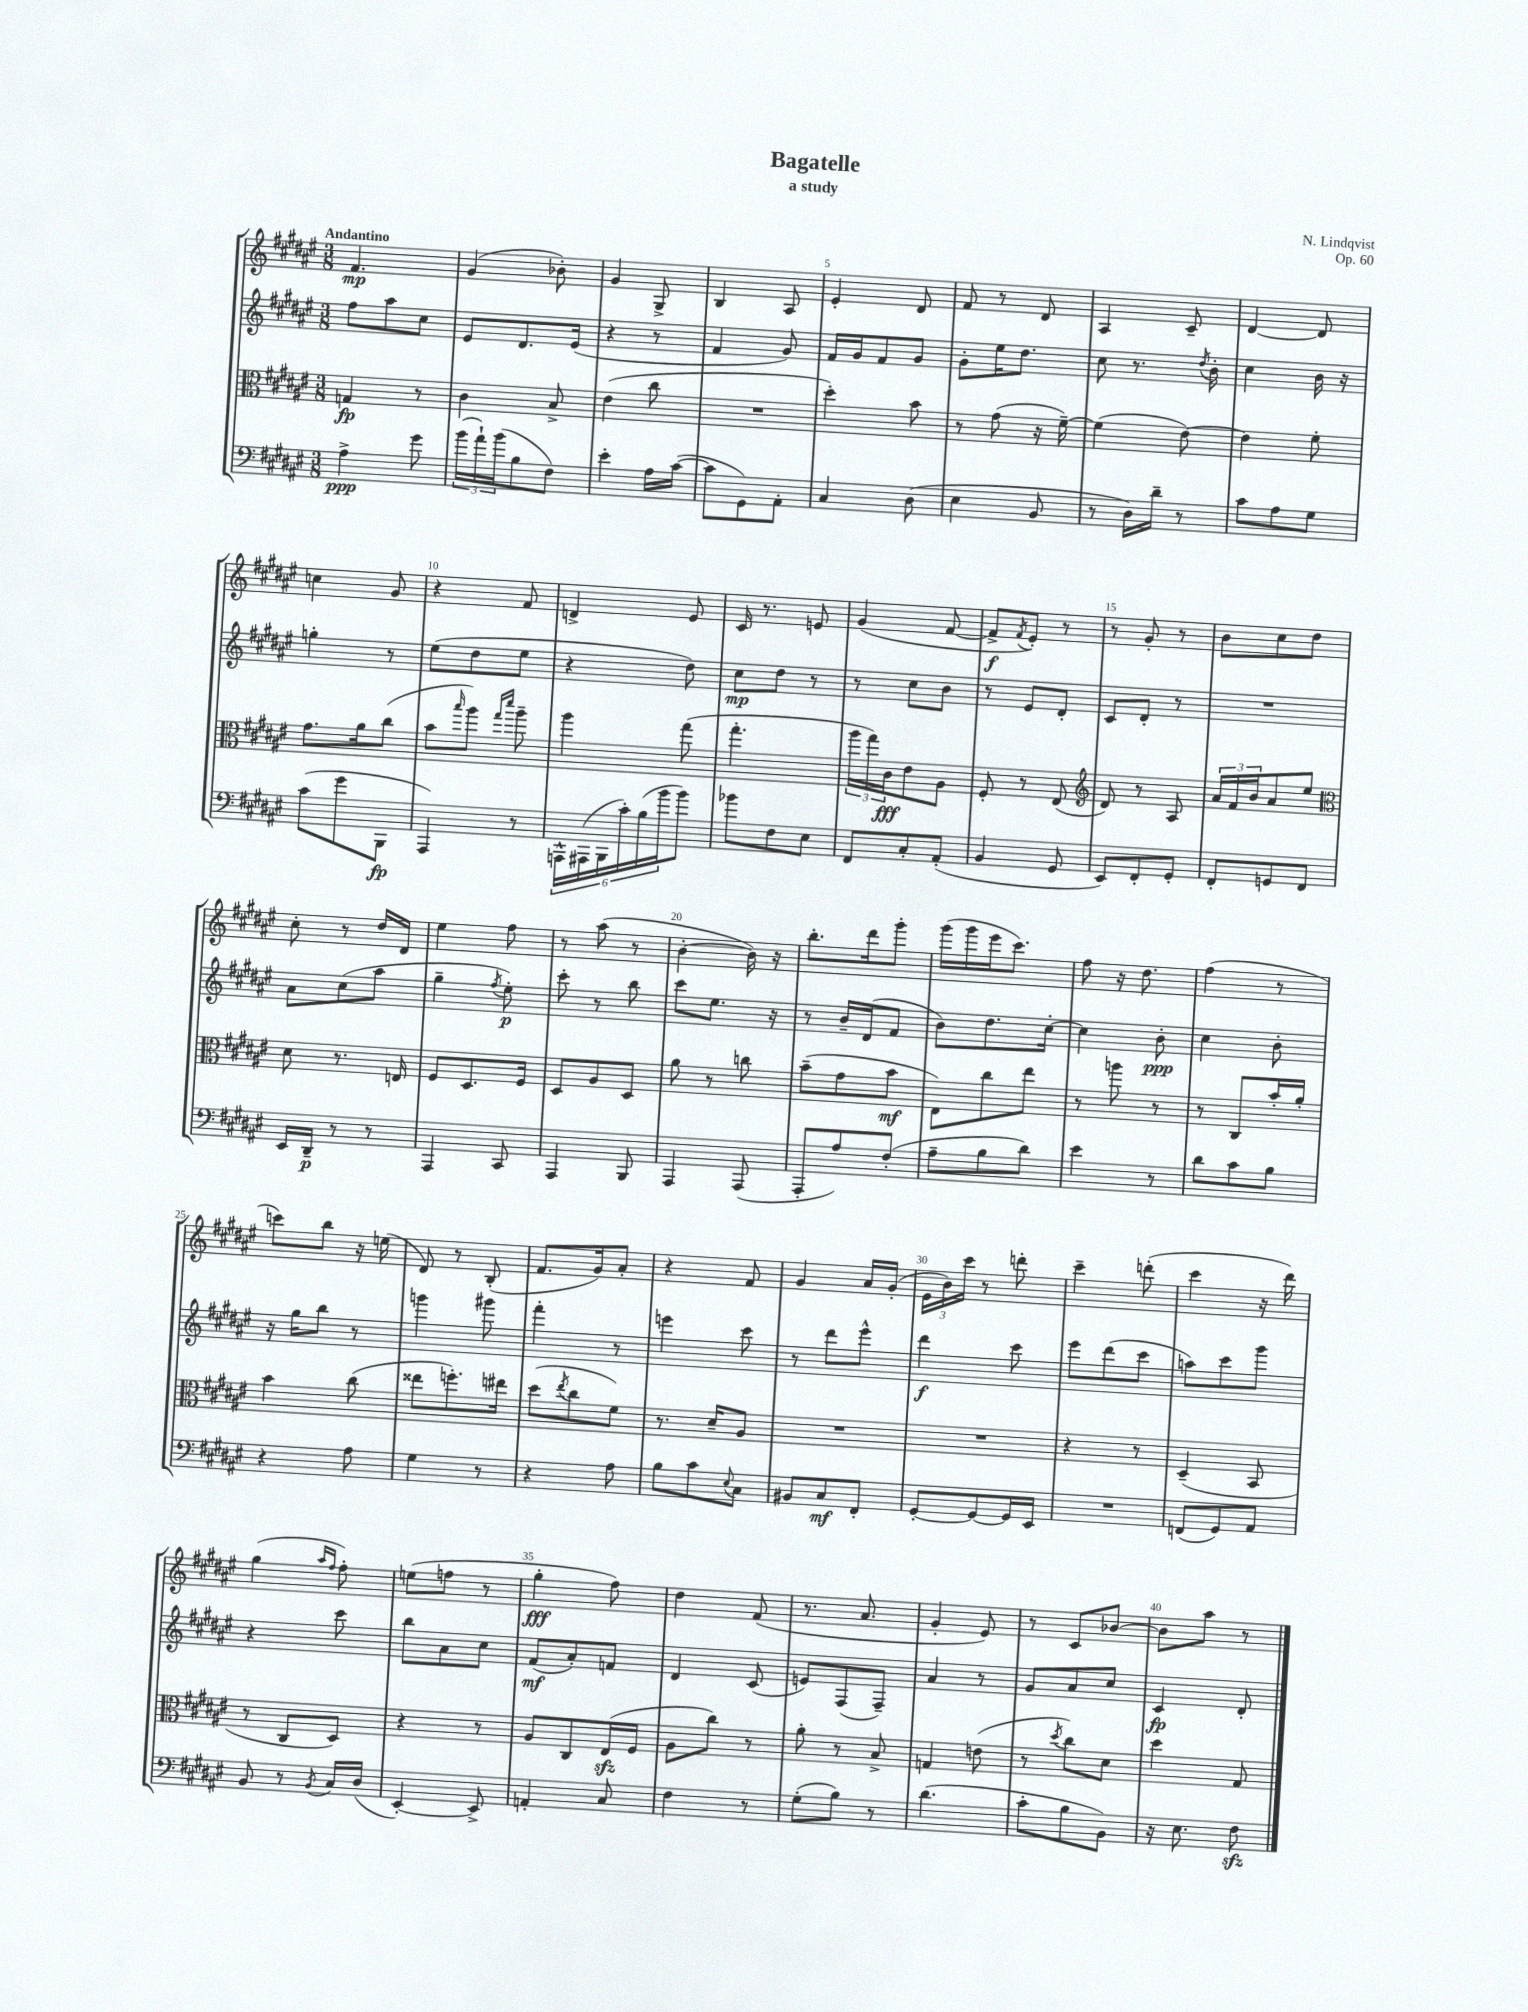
\header { title = "Bagatelle" composer = "N. Lindqvist" subtitle = "a study" opus = "Op. 60" }
<<
\new StaffGroup <<
\new Staff = "s0" {
    \clef treble \key fis \major \numericTimeSignature \time 3/8 \tempo "Andantino"
    fis'4.\mp |
    gis'4( bes'8-.) |
    gis'4 gis8-> |
    b4 ais8 |
    eis'4-. dis'8 |
    fis'8 r8 dis'8 |
    ais4 cis'8-- |
    dis'4~ dis'8 |
    c''4 gis'8 |
    r4 fis'8 |
    d'4-> eis'8 |
    cis'16 r8. e'8 |
    gis'4( fis'8~ |
    fis'8->\f \acciaccatura { fis'8 } eis'8-.) r8 |
    r8 gis'8-. r8 |
    b'8 cis''8 dis''8 |
    cis''8-. r8 dis''16 dis'16 |
    eis''4 fis''8 |
    r8 ais''8( r8 |
    b'4~-. b'16) r16 |
    b''8.-. dis'''16 gis'''8-. |
    gis'''16( gis'''16 eis'''16 cis'''8.) |
    fis''8 r16 dis''8. |
    fis''4( r8 |
    c'''8) b''8 r16 e''16( |
    dis'8) r8 b8-.( |
    fis'8. gis'16) ais'8-. |
    r4 fis'8 |
    gis'4 ais'16 gis'16-.( |
    \tuplet 3/2 { eis'16 b'16) cis'''16 } r8 d'''8-. |
    cis'''4-- d'''8-.( |
    cis'''4 r16 dis'''16) |
    gis''4( \grace { ais''16 fis''16 } fis''8-.) |
    e''8( f''8 r8 |
    gis''4-.\fff fis''8) |
    dis''4 fis'8( |
    r8. ais'8. |
    gis'4-. eis'8) |
    r8 cis'8 bes'8~ |
    bes'8 ais''8 r8 \bar "|." |
}
\new Staff = "s1" {
    \clef treble \key fis \major \numericTimeSignature \time 3/8
    fis''8 ais''8 cis''8 |
    eis'8 dis'8. eis'16( |
    r4 r8 |
    fis'4 gis'8) |
    fis'16 gis'16 fis'8 gis'8 |
    gis'8-. eis''16 dis''8. |
    cis''8 r8. \acciaccatura { dis''8 } b'16-. |
    cis''4 b'16 r16 |
    g''4-. r8 |
    eis''8( dis''8 eis''8 |
    r4 dis''8) |
    cis''8\mp dis''8 r8 |
    r8 cis''8 b'8 |
    r8 eis'8 dis'8-. |
    cis'8 dis'8-. r8 |
    R4. |
    ais'8 cis''8( ais''8 |
    gis''4-- \acciaccatura { fis''8 } eis''8-.\p) |
    cis'''8-. r8 b''8 |
    cis'''8 eis''8. r16 |
    r8 b'16-- dis'16( fis'8 |
    b'8) dis''8. cis''16~-. |
    cis''4 b'8-.\ppp |
    cis''4 b'8-. |
    r16 gis''16 b''8 r8 |
    g'''4 gis'''8 |
    fis'''4-. r8 |
    e'''4 cis'''8 |
    r8 dis'''8 eis'''8-^ |
    dis'''4\f cis'''8 |
    eis'''8 dis'''8( cis'''8 |
    a''8) cis'''8 gis'''8 |
    r4 cis'''8 |
    b''8 ais'8 cis''8 |
    fis'8\mf( ais'8-.) f'8 |
    dis'4 cis'8( |
    e'8) fis8( fis8--) |
    ais'4 r8 |
    gis'8 ais'8 cis''8 |
    cis'4\fp dis'8-. \bar "|." |
}
\new Staff = "s2" {
    \clef alto \key fis \major \numericTimeSignature \time 3/8
    g4\fp r8 |
    cis'4 b8-> |
    eis'4( cis''8 |
    R4. |
    dis''4-.) b'8 |
    r8 gis'8( r16 fis'16~--) |
    fis'4( eis'8~) |
    eis'4 fis'8-. |
    gis'8. ais'16 cis''8( |
    b'8 \grace { b''16 } ais''8) \grace { gis''16 dis'''16 } ais''8-- |
    ais''4 gis''8( |
    gis''4.-. |
    \tuplet 3/2 { ais''16 gis''16) cis'16\fff } eis'8 ais8 |
    fis8-. r8 eis8( |
    \clef treble dis'8) r8 ais8 |
    \tuplet 3/2 { ais'16 fis'16 b'16 } ais'8 eis''8 |
    \clef alto dis'8 r8. e16 |
    fis8 dis8. fis16 |
    dis8 ais8 dis8 |
    ais'8 r8 c''8 |
    b'8--( gis'8 b'8\mf |
    eis8) cis''8 eis''8 |
    r8 a''8 r8 |
    r8 cis8 b'16-. ais'16-. |
    b'4 cis''8( |
    eisis''8 f''8.-.) eis''16 |
    dis''8( \acciaccatura { eis''8 } cis''8 fis'8) |
    r8. dis'16-- ais8 |
    R4. |
    R4. |
    r4 r8 |
    dis4--( b,8 |
    r8 cis8 dis8) |
    r4 r8 |
    ais8 cis8 eis16\sfz( fis16 |
    ais8 cis''8) r8 |
    ais'8-. r8 b8-> |
    g4 e'8( |
    r8 \acciaccatura { dis''8 } cis''8) dis'8 |
    dis''4 gis8 \bar "|." |
}
\new Staff = "s3" {
    \clef bass \key fis \major \numericTimeSignature \time 3/8
    ais4->\ppp gis'8 |
    \tuplet 3/2 { b'16( ais'16-!) b'16( } b8 fis8) |
    eis'4-. ais16 cis'16~( |
    cis'8 gis,8) ais,8-. |
    cis4 dis8( |
    eis4 b,8 |
    r8 dis16) dis'16-- r8 |
    cis'8 ais8 gis8 |
    cis'8( gis'8 b,,8\fp |
    ais,,4) r8 |
    \tuplet 6/4 { a,,16-^ ais,,16( b,,16 cis'16-.) b16( b'16 } b'8) |
    bes'8 fis8 eis8 |
    fis,8 cis8-. ais,8-.( |
    b,4 gis,8 |
    eis,8) fis,8-. gis,8-. |
    fis,8-. g,8 fis,8 |
    eis,16 dis,16--\p r8 r8 |
    ais,,4 cis,8 |
    ais,,4 b,,8 |
    ais,,4 ais,,8( |
    ais,,8-. ais8) fis8-.( |
    ais8-- b8 dis'8) |
    eis'4 r8 |
    dis'8 cis'8 b8 |
    r4 ais8 |
    gis4 r8 |
    r4 ais8 |
    b8 cis'8 \appoggiatura { eis8 } cis8 |
    bis,8 cis8\mf fis,8-. |
    gis,8~-. gis,8~ gis,16 eis,16 |
    R4. |
    f,8( gis,8) ais,8 |
    b,8 r8 \acciaccatura { b,8 } cis16 dis16( |
    eis,4~-.) eis,8-> |
    a,4-. cis8 |
    fis4 r8 |
    gis8-.( b8) r8 |
    dis'4.( |
    cis'8-. b8 b,8) |
    r16 eis8. fis8\sfz \bar "|." |
}
>>
>>
\layout { \context { \Score \override BarNumber.break-visibility = ##(#f #t #t) barNumberVisibility = #(every-nth-bar-number-visible 5) } }
